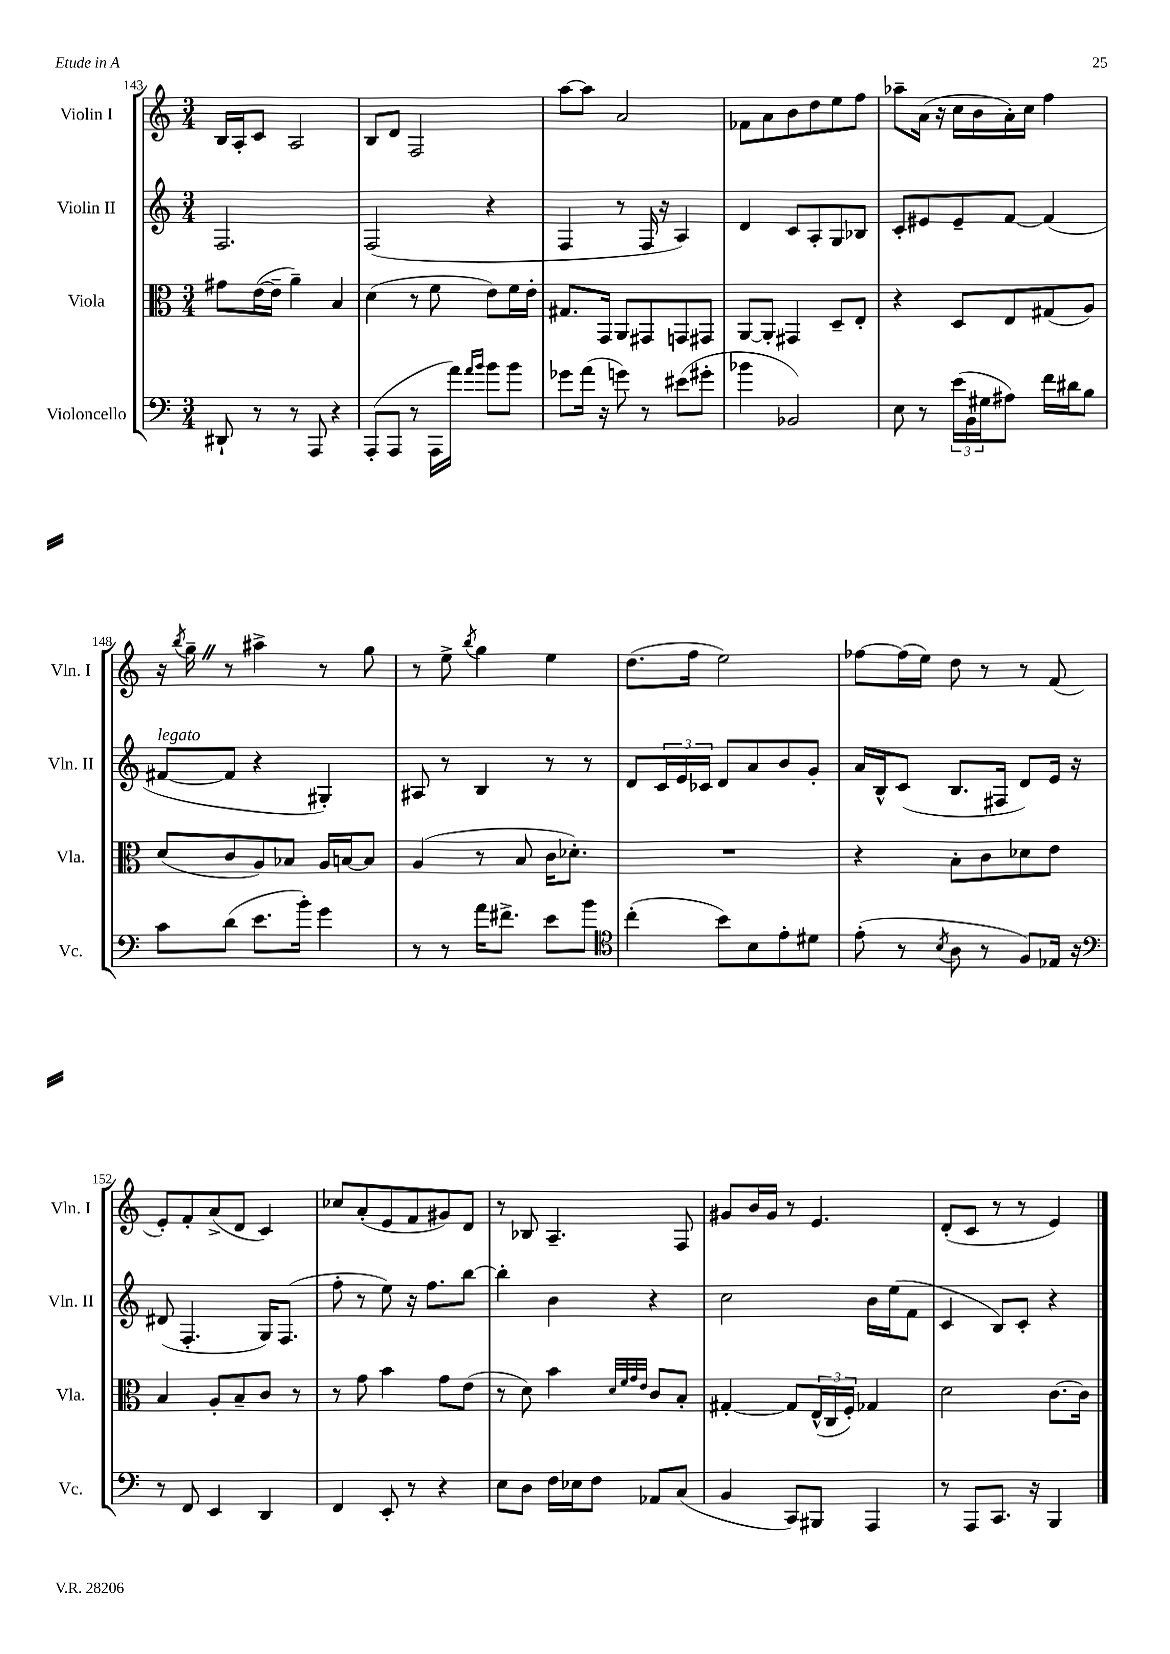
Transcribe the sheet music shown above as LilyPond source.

<<
\new StaffGroup <<
\new Staff = "s0" \with { instrumentName = "Violin I" shortInstrumentName = "Vln. I" } {
    \clef treble \key c \major \numericTimeSignature \time 3/4
    b16 a16-. c'8 a2 |
    b8 d'8 f2 |
    a''8~ a''8 a'2 |
    fes'8 a'8 b'8 d''8 e''8 f''8 |
    aes''8-- a'16( r16 c''16 b'16 a'16-.) c''16 f''4 |
    r16 \acciaccatura { b''8 } g''16-- \once \override BreathingSign.text = \markup { \musicglyph "scripts.caesura.straight" } \breathe r8 ais''4-> r8 g''8 |
    r8 e''8-> \acciaccatura { b''8 } g''4 e''4 |
    d''8.( f''16 e''2) |
    fes''8~ fes''16( e''16) d''8 r8 r8 f'8( |
    e'8-.) f'8-. a'8->( d'8 c'4) |
    ces''8 a'8-.( e'8 f'8 gis'8) d'8 |
    r8 bes8 a4.-- f8 |
    gis'8 b'16 gis'16 r8 e'4. |
    d'8-.( c'8 r8 r8 e'4) \bar "|." |
}
\new Staff = "s1" \with { instrumentName = "Violin II" shortInstrumentName = "Vln. II" } {
    \clef treble \key c \major \numericTimeSignature \time 3/4
    f2. |
    f2( r4 |
    f4 r8 f16 r16 a4) |
    d'4 c'8 a8-. g8 bes8 |
    c'8-. eis'8 eis'8-- f'8~ f'4( |
    fis'8~^\markup { \italic "legato" } fis'8 r4 gis4-.) |
    ais8 r8 b4 r8 r8 |
    d'8 \tuplet 3/2 { c'16 e'16 ces'16 } d'8 a'8 b'8 g'8-. |
    a'16 b16-^ c'8( b8. fis16 d'8) e'16 r16 |
    dis'8( f4.-. g16) f8.( |
    f''8-. r8 e''8) r16 f''8. b''8~ |
    b''4-. b'4 r4 |
    c''2 b'16 e''16( f'8 |
    c'4 b8) c'8-. r4 \bar "|." |
}
\new Staff = "s2" \with { instrumentName = "Viola" shortInstrumentName = "Vla." } {
    \clef alto \key c \major \numericTimeSignature \time 3/4
    gis'8 e'16~( e'16-- a'4--) b4 |
    d'4( r8 f'8 e'8) f'16 e'16-. |
    gis8. g,16 a,8 gis,8 g,8 gis,8 |
    a,8~ a,8-. gis,4 d8-- e8-. |
    r4 d8 e8 gis8( a8) |
    d'8( c'8 a8) bes8 a16 b16~ b8 |
    a4( r8 b8 c'16 des'8.-.) |
    R2. |
    r4 b8-. c'8 des'8 e'8 |
    b4 a8-. b8-- c'8 r8 |
    r8 g'8 b'4 g'8 e'8( |
    r8 d'8) b'4 \grace { d'32 f'32 g'32 e'32 } c'8 b8-. |
    gis4~-. gis8 \tuplet 3/2 { e16-^( c16 f16-.) } ges4 |
    d'2 c'8.~ c'16 \bar "|." |
}
\new Staff = "s3" \with { instrumentName = "Violoncello" shortInstrumentName = "Vc." } {
    \clef bass \key c \major \numericTimeSignature \time 3/4
    dis,8-! r8 r8 a,,8 r4 |
    a,,8-.( a,,8 r8 a,,16 a'16) \grace { a'16 b'16 } b'8 b'8 |
    ges'8 a'16( r16 g'8) r8 eis'8( gis'8-. |
    bes'4 bes,2) |
    e8 r8 \tuplet 3/2 { e'16( b,16 gis16 } ais8) f'16 dis'16 b8 |
    c'8 d'8( e'8. b'16-.) g'4 |
    r8 r8 a'16 fis'8.-> e'8 b'8 |
    \clef tenor c''4-.( b'8) b8 e'8-. dis'8 |
    e'8-.( r8 \acciaccatura { b8 } a8 r8 f8) ees16 r16 |
    \clef bass r8 f,8 e,4 d,4 |
    f,4 e,8-. r8 r4 |
    e8 d8 f16 ees16 f8 aes,8 c8( |
    b,4 c,8) bis,,8 a,,4 |
    r8 a,,8 c,8. r16 b,,4 \bar "|." |
}
>>
>>
\layout { \context { \Score currentBarNumber = #143 } }
